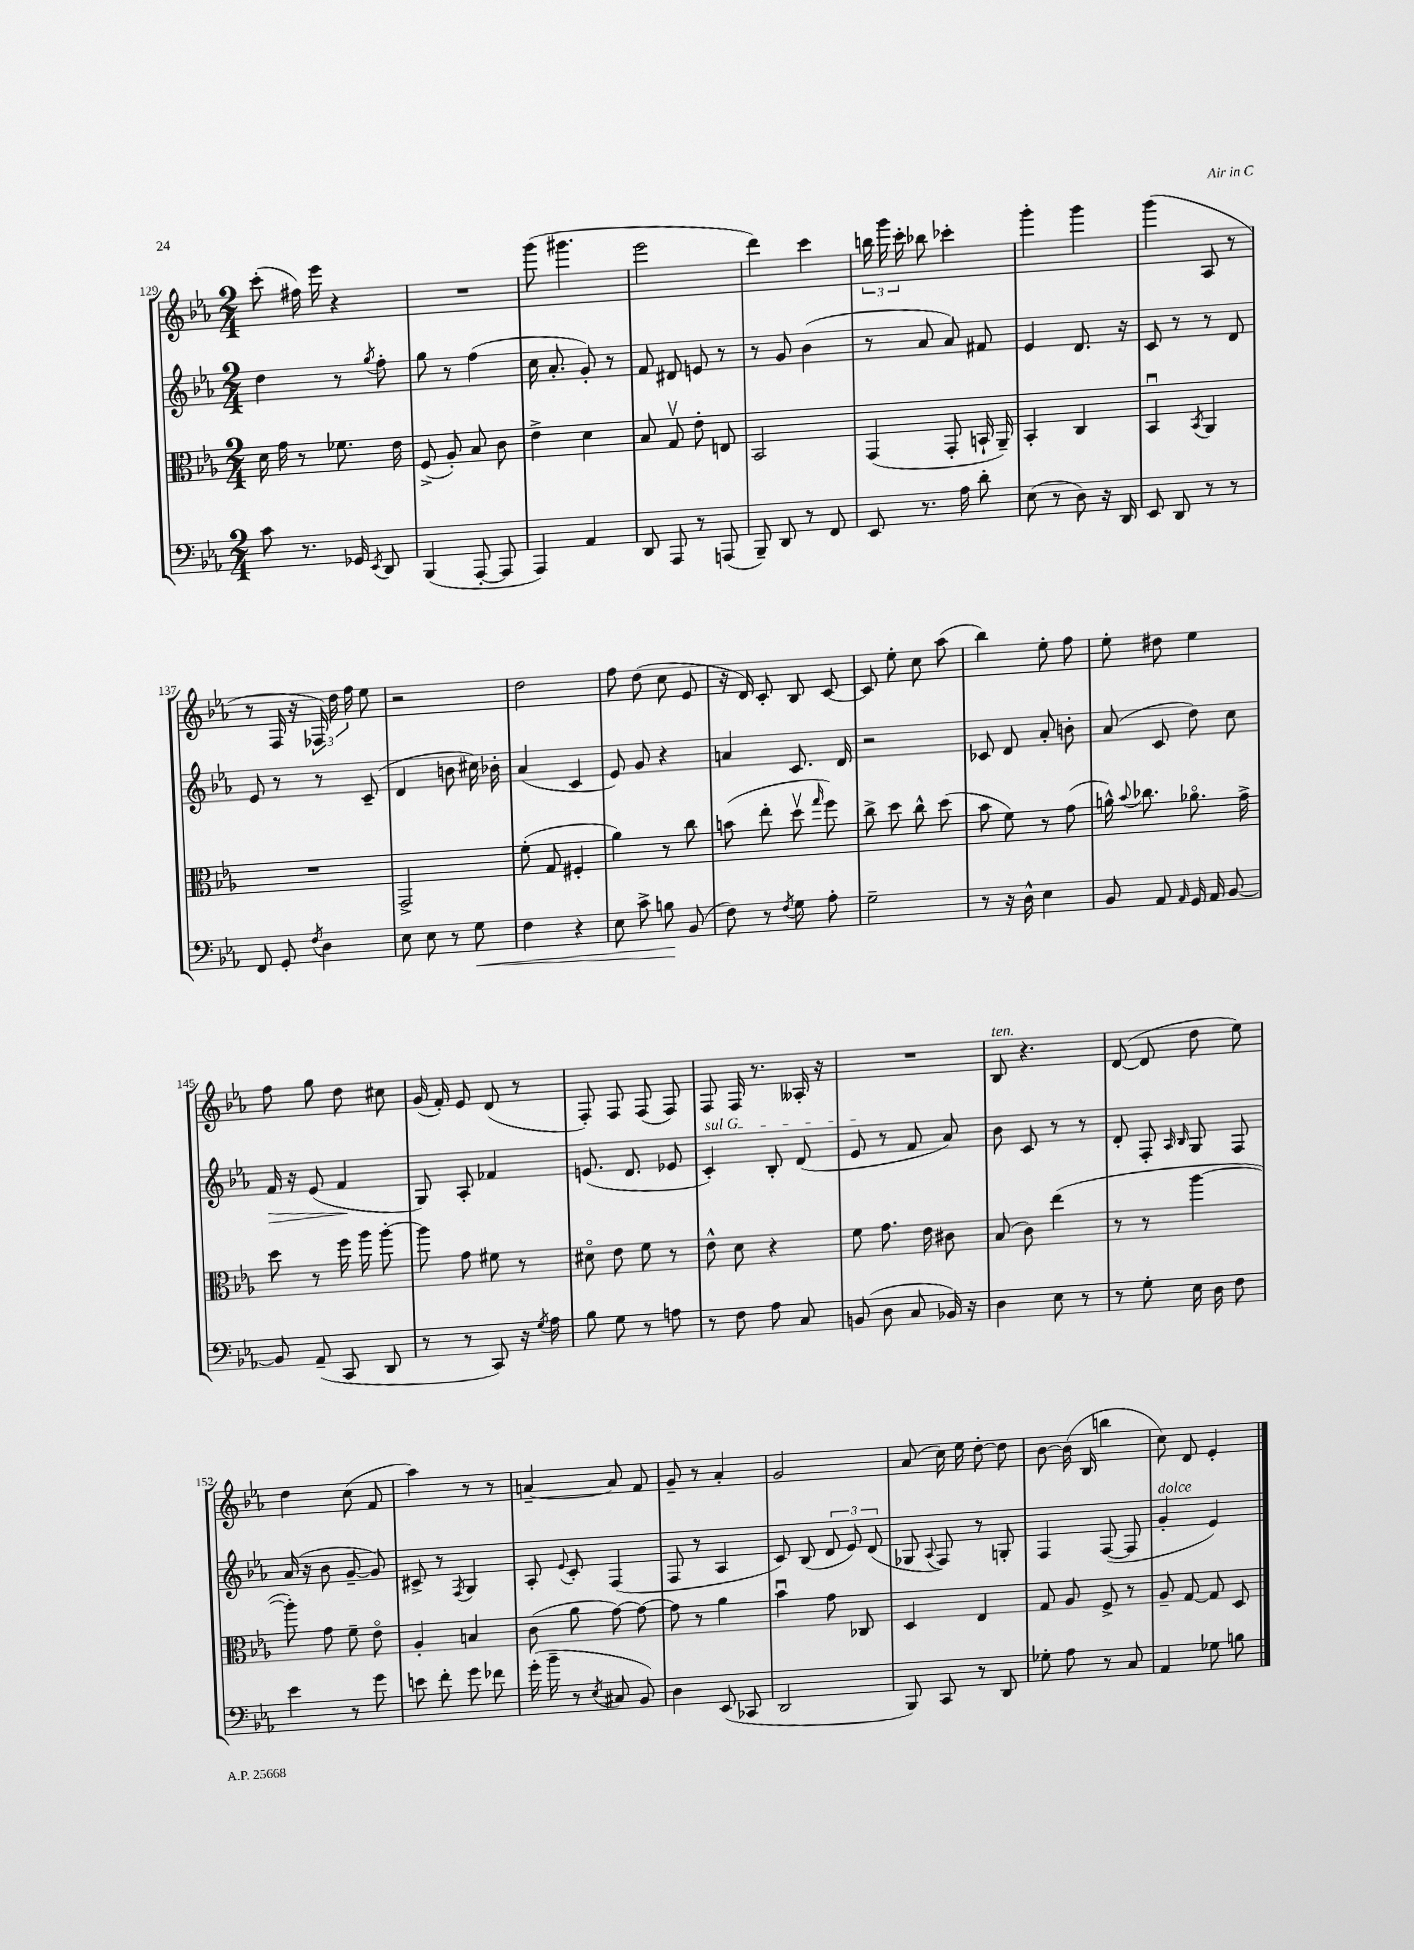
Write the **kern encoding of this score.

**kern	**kern	**kern	**kern
*staff4	*staff3	*staff2	*staff1
*clefF4	*clefC3	*clefG2	*clefG2
*k[b-e-a-]	*k[b-e-a-]	*k[b-e-a-]	*k[b-e-a-]
*M2/4	*M2/4	*M2/4	*M2/4
8c	16d	4dd	(8ccc'
.	16g	.	.
8.r	8r	.	16ff#)
.	.	.	16eee-
.	8.f-	8r	4r
16GG-	.	.	.
8qEE-	.	8qgg	.
8DD	.	8ff'	.
.	16e-	.	.
=	=	=	=
(4BBB-	(8F^	8gg	2r
.	8A-')	8r	.
[8AAA-'	8B-	(4ff	.
8AAA-]	8c	.	.
=	=	=	=
4AAA-)	4e-^	16cc	(8ggg
.	.	8.a-'	.
.	.	.	4.ggg#
4AA-	4d	8g')	.
.	.	8r	.
=	=	=	=
8DD	8B-	8f	2eee-
8AAA-	8Gv	8d#	.
8r	8e-'	8e	.
(8AAA	8E	8r	.
=	=	=	=
8BBB-~)	2BB-	8r	4ddd)
8DD	.	8g	.
8r	.	(4b-	4ccc
8FF	.	.	.
=	=	=	=
8EE-	(4GG	8r	24bb
.	.	.	24ggg
.	.	.	24ccc'
8.r	.	8a-	8bb-
.	8GG'	8a-)	4ccc-'
16A-	.	.	.
8d'	16BB`	8f#	.
.	16AA-~)	.	.
=	=	=	=
(8E-	4BB-'	4e-	4ggg'
8r	.	.	.
8D)	4C	8.d	4ggg
16r	.	.	.
16DD	.	16r	.
=	=	=	=
8EE-	4BB-u	8c	(4ggg
8DD	.	8r	.
.	8qBB-	.	.
8r	4AA-	8r	8A-
8r	.	8d	8r
=	=	=	=
8FF	2r	8e-	8r
8GG'	.	8r	16F
.	.	.	16r
8qF	.	.	.
4D	.	8r	24F-)
.	.	.	24dd
.	.	.	24ff
.	.	(8c~	8ee-
=	=	=	=
8E-	2GG^	4d	2r
8E-	.	.	.
8r	.	8b	.
8G	.	16cc#)	.
.	.	16b-'	.
=	=	=	=
4F	(8f'	(4a-	2dd
.	8G	.	.
4r	4F#'	4c	.
=	=	=	=
8E-	4a-)	8e-)	8ff
8c^	.	8g	(8dd
8B	8r	4r	8cc
(8BB-	8cc	.	8e-
=	=	=	=
8F)	(8b	4a	16r
.	.	.	16d)
8r	8ee-'	.	8c'
8qF	.	.	.
8G	8ddv	8.c	8B-
.	16qqgg	.	.
8A-'	8ff)	.	[8c
.	.	16d	.
=	=	=	=
2G~	8cc^	2r	8c]
.	8dd	.	8ee-'
.	8cc^^	.	8cc
.	(8dd	.	(8aa-
=	=	=	=
8r	8b-	8c-	4bb-)
16r	8f)	8d	.
16D^^	.	.	.
4E-	8r	8a-'	8ee-'
.	(8g	8b'	8ff
=	=	=	=
8BB-	16a^^)	(8a-	8ee-'
.	8qqb-	.	.
.	8.cc-	.	.
8AA-	.	8c	8dd#
16qqAA-	.	.	.
16GG	8.a-o	8dd)	4ee-
16AA-	.	.	.
[8BB-	.	8cc	.
.	16g^	.	.
=	=	=	=
8BB-]	8dd	16f	8ff
.	.	16r	.
(8AA-~	8r	(8e-	8gg
8CC	16ff	4f	8dd
.	16aa-	.	.
8DD	[8aa-'	.	8cc#
=	=	=	=
8r	8aa-]	8G)	(16g
.	.	.	16f')
8r	8g	8A-'	8e-
8CC)	8f#	4f-	(8d
16r	8r	.	8r
8qG	.	.	.
16A-	.	.	.
=	=	=	=
8B-	8d#o	(8.e	8F')
8G	8e-	.	8F
.	.	8.d	.
8r	8f	.	(8F
8A	8r	8e-	8F)
=	=	=	=
8r	8e-^^	4c')	8F
8F	8d	.	16F
.	.	.	8.r
8A-	4r	8B-'	.
8C	.	(8d	16A--'
.	.	.	16r
=	=	=	=
(8BB	8f	8e-	2r
8D	8.g	8r	.
8C	.	8f	.
.	16e-	.	.
16BB-)	8c#	8a-)	.
16r	.	.	.
=	=	=	=
4D	(8B-	8b-	8B-
.	8c)	8c	4.r
8E-	(4ee-	8r	.
8r	.	8r	.
=	=	=	=
8r	8r	8d'	([8d
8G'	8r	8F'	8d]
.	.	16qqA-	.
.	.	16qqB-	.
16E-	[4aa-	8G	8dd
16D	.	.	.
8F	.	8F	8ee-)
=	=	=	=
4e-	8aa-'])	(16a-	4dd
.	.	16r	.
.	8g	8b-	.
8r	8f~	[8g~	(8cc
8g	8e-o	8g])	8f
=	=	=	=
8e	4A-'	8c#^	4aa-)
8f'	.	8r	.
.	.	8qF	.
8g	4B	4G	8r
8f-	.	.	8r
=	=	=	=
(16g'	(8c	8A-'	[4a~
16b-~	.	.	.
.	.	8qqe-	.
8r	8a-	8c'	.
8qE-	.	.	.
8C#	[8g)	(4F	8a]
8BB-)	8g_	.	8f
=	=	=	=
4D	8g]	8F	8g~
.	8r	8r	8r
(8EE-	4a-	4A-	4a-'
8CC-	.	.	.
=	=	=	=
2DD	4b-u	8c)	2g
.	.	(8B-	.
.	8g	12d	.
.	.	12e-)	.
.	8C-	.	.
.	.	(12d	.
=	=	=	=
8BBB-)	4D	8G-	(8a-
.	.	8qqA-	.
8CC	.	8F)	16cc)
.	.	.	16ee-
8r	4E-	8r	[8dd'
8DD	.	8G'	8dd]
=	=	=	=
8G-'	8G	4F	[8b-
8A-	8A-	.	(16b-]
.	.	.	16B-
8r	8F^	([8F	4bb
8C	8r	8F]	.
=	=	=	=
4AA-	8A-~	4g'	8cc)
.	[8G	.	8d
8G-	8G]	4e-)	4e-'
8B	8D	.	.
==	==	==	==
*-	*-	*-	*-
